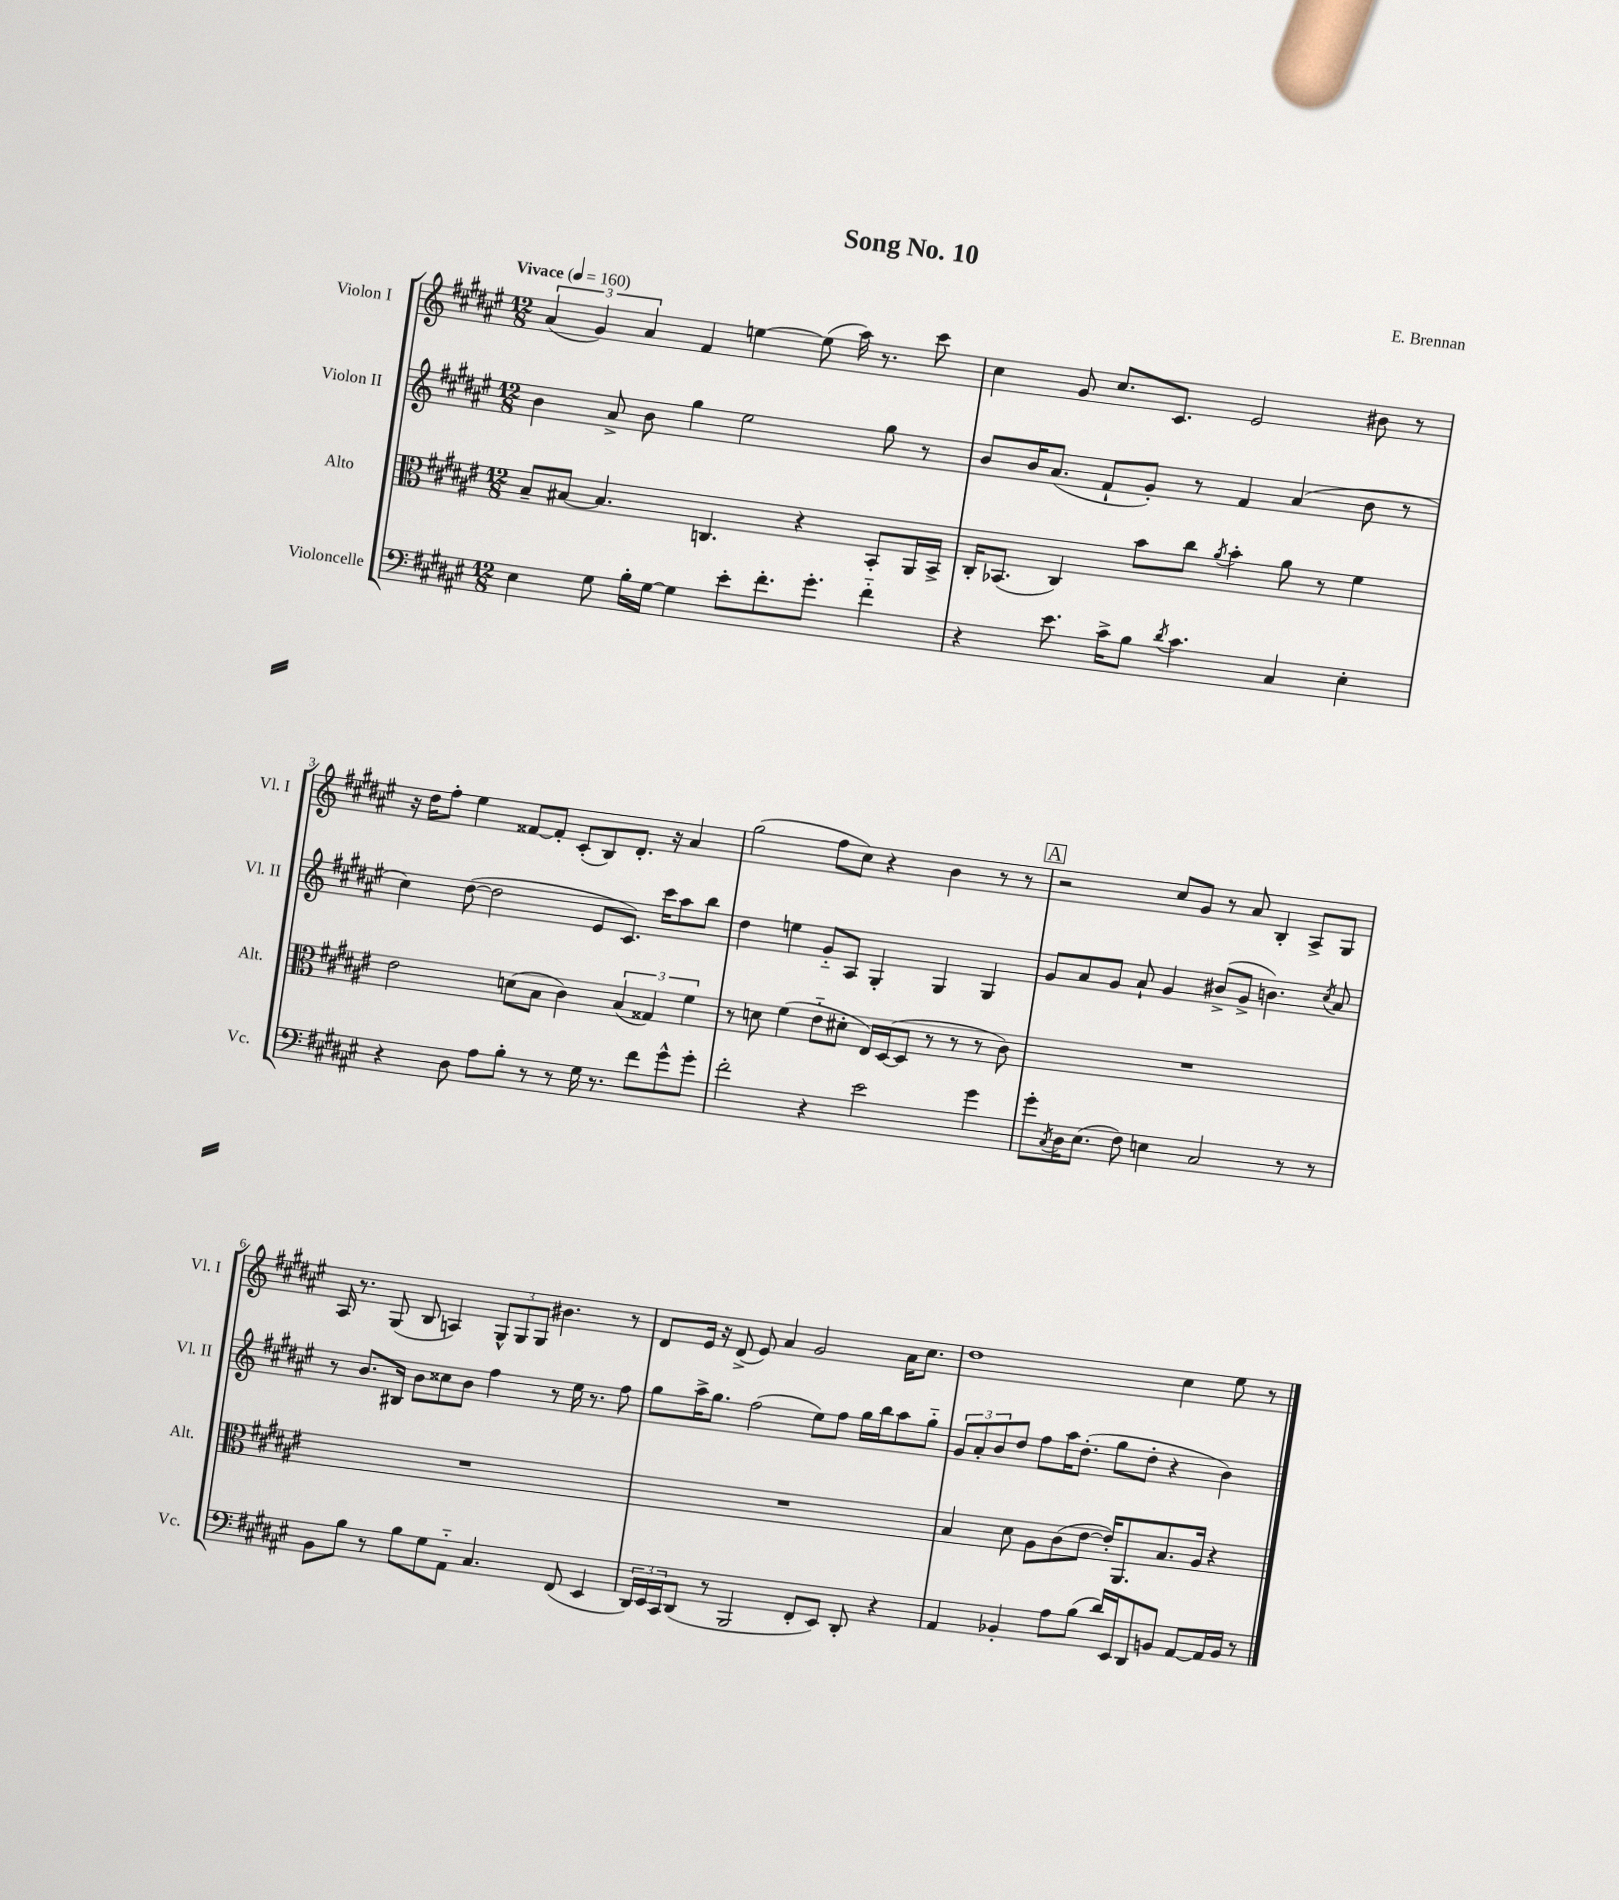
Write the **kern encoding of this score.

**kern	**kern	**kern	**kern
*staff4	*staff3	*staff2	*staff1
*clefF4	*clefC3	*clefG2	*clefG2
*k[f#c#g#d#a#e#]	*k[f#c#g#d#a#e#]	*k[f#c#g#d#a#e#]	*k[f#c#g#d#a#e#]
*M12/8	*M12/8	*M12/8	*M12/8
*MM160	*MM160	*MM160	*MM160
4E#	8B~	4b	(6a#
.	[8B#	.	.
.	.	.	6g#)
8G#	4.B#]	8a#^	.
.	.	.	6a#
16B'	.	8b	.
[16G#	.	.	.
4G#]	.	4gg#	4f#
.	4.C	.	.
8e#'	.	2ee#	[4ee
8.f#'	.	.	.
.	4r	.	(8ee]
8.g#'	.	.	.
.	.	.	16aa#)
.	.	.	8.r
4f#'~	8BB'	8gg#	.
.	16AA#	8r	8ccc#
.	16BB^	.	.
=	=	=	=
4r	16C#'	8b	4cc#
.	(8.BB-	.	.
.	.	16b	.
.	.	(8.a#	.
8.e#	4C#)	.	8g#
.	.	8f#`	8.cc#
16c#^	.	.	.
8B	8b	8g#')	.
.	.	.	8.c#
8qd#	.	.	.
4.c#	8cc#	8r	.
.	8qa#	.	.
.	4b'	4f#	2e#
4C#	8a#	(4a#	.
.	8r	.	.
4E#'	4f#	8b	8b#
.	.	8r	8r
=	=	=	=
4r	2e#	4cc#)	16r
.	.	.	16dd#
.	.	.	8ff#'
8D#	.	([8dd#	4ee#
8A#	.	2dd#]	.
8B'	(8d	.	[8f##
8r	8B	.	8f##']
8r	4c#)	.	(8c#'
16G#	.	8e#	8B)
8.r	.	.	.
.	(6B	8.c#)	8.d#'
8f#	.	.	.
.	6G##)	.	.
.	.	16ccc#	16r
8g#^^	.	8aa#	4a#
.	6f#	.	.
8g#'	.	8bb	.
=	=	=	=
2f#'	8r	4dd#	(2gg#
.	8d	.	.
.	(4f#	4ee	.
4r	8e#'~	8g#'~	8ff#
.	8d#'	8A#	8cc#)
2e#	16E#)	4G#'	4r
.	([16D#	.	.
.	8D#]	.	.
.	8r	4G#	4b
.	8r	.	.
4g#	8r	4G#	8r
.	8c#)	.	8r
=	=	=	=
8g#'	1.r	8g#	2r
8qC#	.	.	.
16D#	.	8a#	.
(8.E#	.	.	.
.	.	8g#	.
8F#)	.	8a#`	.
4E	.	4g#	8cc#
.	.	.	8g#
2C#	.	(8b#^	8r
.	.	8g#^	8a#
.	.	4.b)	4B'
8r	.	.	8A#^
.	.	8qcc#	.
8r	.	8a#	8G#
=	=	=	=
8BB	1.r	8r	16A#
.	.	.	8.r
8B	.	8.b	.
8r	.	.	(8G#
.	.	16B#	.
8B	.	8b	8B
8G#	.	8cc##	4A)
8AA#'~	.	8b	.
4.C#	.	4ff#	12G#^^
.	.	.	12G#
.	.	.	12G#
.	.	8r	4.b#
(8FF#	.	16ee#	.
.	.	8.r	.
4EE#	.	.	.
.	.	8ff#	8r
=	=	=	=
24DD#)	1.r	8gg#	8d#
24EE#	.	.	.
24CC#	.	.	.
(8DD#	.	16aa#^	16e#
.	.	8.gg#	16r
8r	.	.	(8d#^
2BBB	.	(2ff#	8e#)
.	.	.	4a#
.	.	.	2g#
8FF#'	.	8ee#)	.
8EE#)	.	8ff#	.
8DD#'	.	16gg#	.
.	.	16bb	.
4r	.	8aa#	16a#
.	.	.	8.cc#
.	.	8gg#'~	.
=	=	=	=
4AA#	4B	12g#	1dd#
.	.	12a#'	.
.	.	12b	.
4BB-'	8d#	8dd#	.
.	8A#	8ff#	.
8A#	(8c#	16aa#	.
.	.	(8.dd#'	.
(8B	[8e#	.	.
16d#)	16e#'])	8gg#	.
16EE#	8.AA#	.	.
8DD#	.	8dd#'	.
8BB	8.B	4r	4cc#
[8AA#	.	.	.
.	16A#	.	.
16AA#]	4r	4b)	8ee#
16BB	.	.	.
8r	.	.	8r
==	==	==	==
*-	*-	*-	*-
